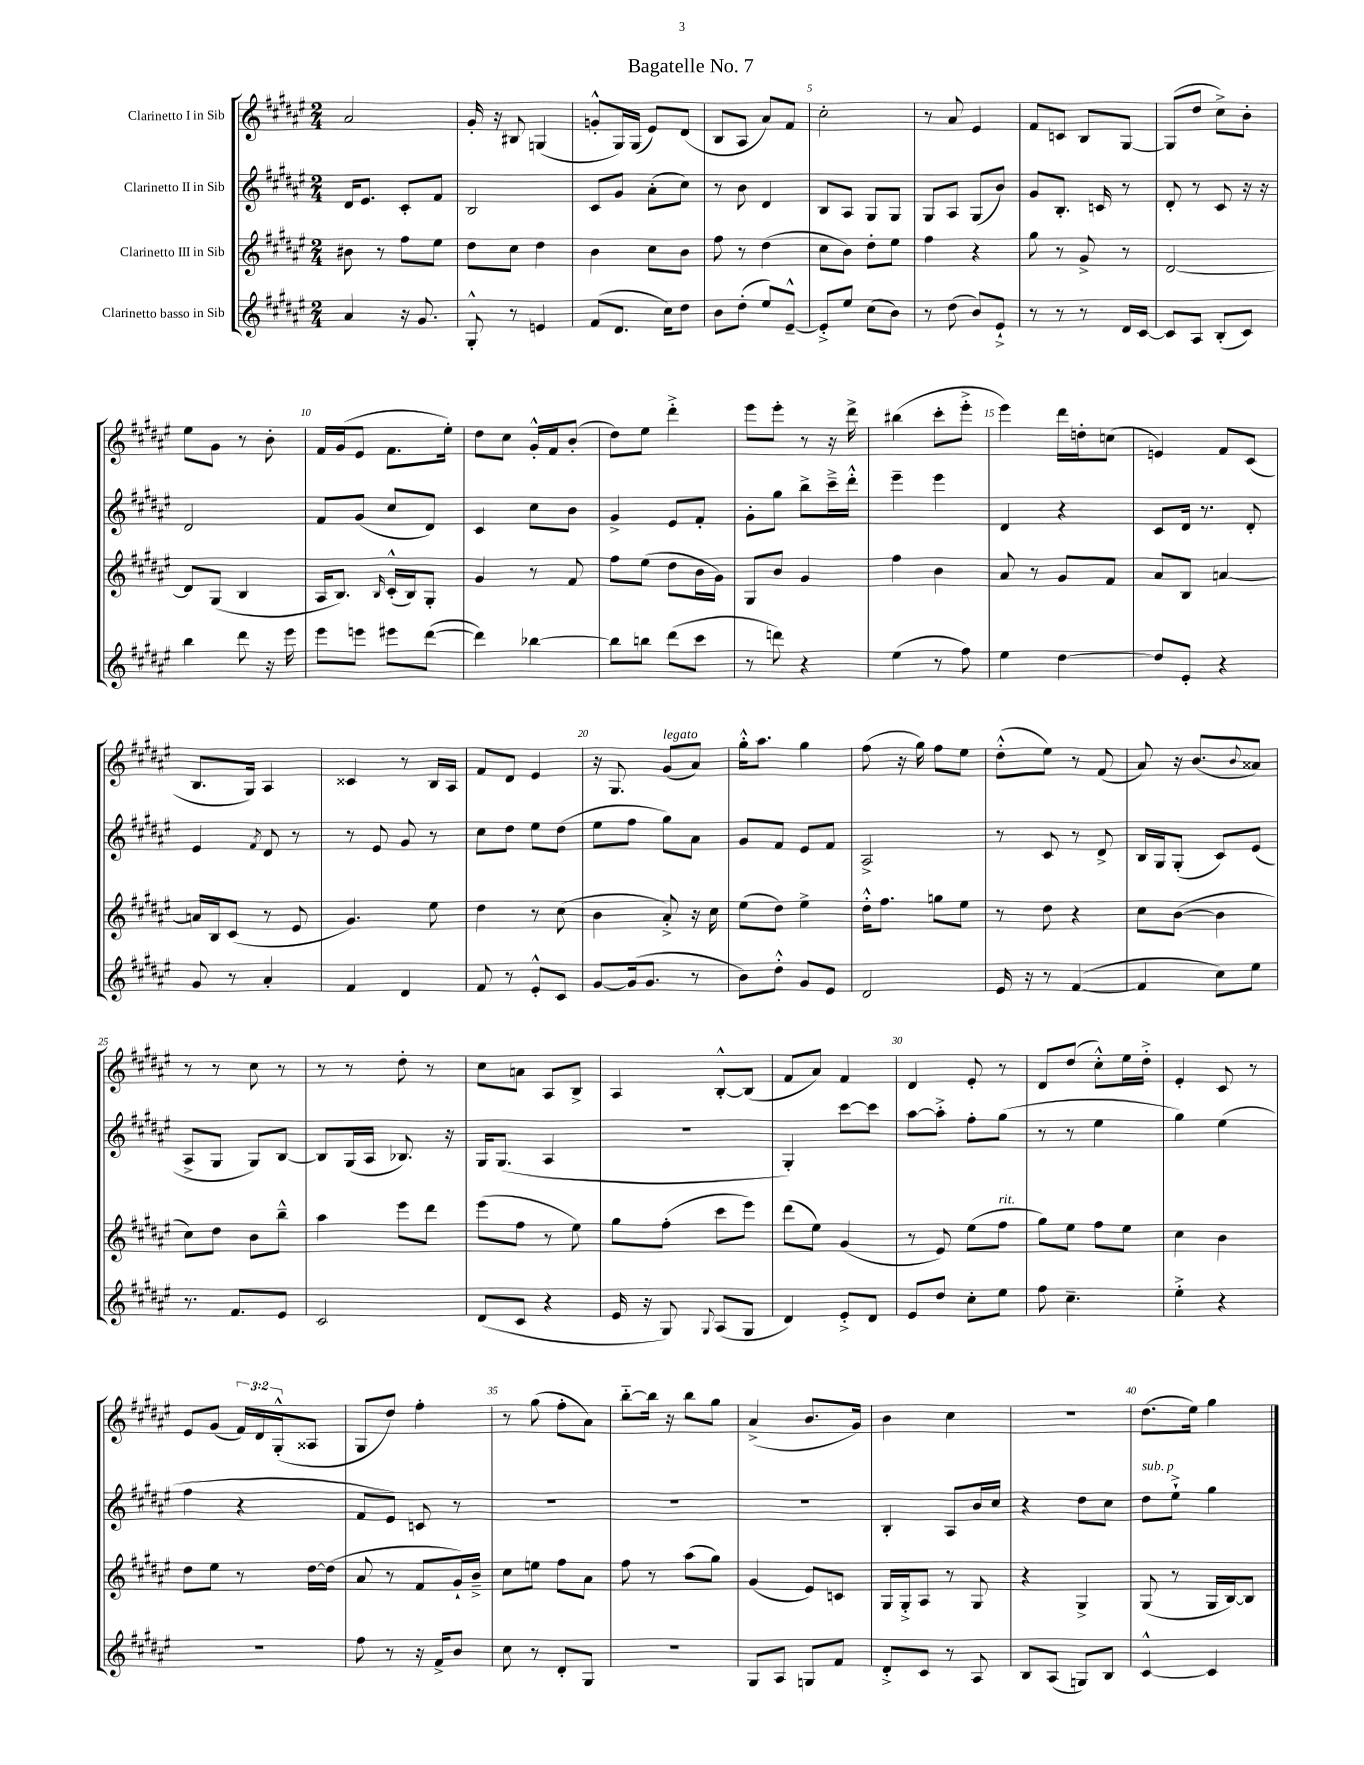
\header { title = "Bagatelle No. 7" }
<<
\new StaffGroup <<
\new Staff = "s0" \with { instrumentName = "Clarinetto I in Sib" } {
    \clef treble \key fis \major \numericTimeSignature \time 2/4 \override Staff.TupletNumber.text = #tuplet-number::calc-fraction-text
    ais'2 |
    gis'16-. r16 bis8 g4( |
    g'8-.-^ gis16) gis16( eis'8) dis'8( |
    b8 ais8 ais'8) fis'8 |
    cis''2-. |
    r8 ais'8 eis'4 |
    fis'8 c'8 b8 gis8~ |
    gis8( dis''8 cis''8->) b'8-. |
    eis''8 gis'8 r8 b'8-. |
    fis'16 gis'16( eis'8 fis'8. eis''16-.) |
    dis''8 cis''8 gis'16-.-^ fis'16 b'8-.( |
    dis''8) eis''8 dis'''4-.-> |
    eis'''8 eis'''8-. r8 r16 dis'''16-> |
    bis''4( cis'''8-. eis'''8-.-> |
    eis'''4) dis'''16 d''16-. c''8( |
    e'4) fis'8 cis'8( |
    b8. gis16) ais4 |
    cisis'4 r8 b16 ais16 |
    fis'8 dis'8 eis'4 |
    r16 gis8. gis'8^\markup { \italic "legato" }( ais'8) |
    gis''16-.-^ ais''8. gis''4 |
    fis''8( r16 gis''16) fis''8 eis''8 |
    dis''8-.-^( eis''8) r8 fis'8( |
    ais'8) r16 b'8.( \appoggiatura { b'8 } aisis'8) |
    r8 r8 cis''8 r8 |
    r8 r8 dis''8-. r8 |
    cis''8 a'8 ais8 b8-> |
    ais4 b8~-.-^ b8( |
    fis'8 ais'8) fis'4 |
    dis'4 eis'8-. r8 |
    dis'8 dis''8( cis''8-.-^) eis''16 dis''16-.-> |
    eis'4-. cis'8 r8 |
    eis'8 gis'8( \tuplet 3/2 { fis'16) dis'16 gis16-.-^( } aisis8 |
    gis8 dis''8) fis''4-. |
    r8 gis''8( fis''8-. ais'8) |
    b''8~-_ b''16 r16 b''8 gis''8 |
    ais'4->( b'8. gis'16) |
    b'4 cis''4 |
    R2 |
    dis''8.( eis''16) gis''4 \bar "|." |
}
\new Staff = "s1" \with { instrumentName = "Clarinetto II in Sib" } {
    \clef treble \key fis \major \numericTimeSignature \time 2/4
    dis'16 eis'8. cis'8-. fis'8 |
    b2 |
    cis'8 gis'8 ais'8-.( cis''8) |
    r8 b'8 dis'4 |
    b8 ais8 gis8 gis8 |
    gis8 ais8 gis8( b'8) |
    gis'8 b8.-. c'16 r8 |
    dis'8-. r8 cis'8 r16 r16 |
    dis'2 |
    fis'8 gis'8( cis''8 dis'8) |
    cis'4 cis''8 b'8 |
    gis'4-> eis'8 fis'8-. |
    gis'8-. gis''8 b''8-> cis'''16---> dis'''16-.-^ |
    eis'''4-- eis'''4 |
    dis'4 r4 |
    cis'8 dis'16 r8. dis'8-. |
    eis'4 \acciaccatura { fis'8 } dis'8 r8 |
    r8 eis'8 gis'8 r8 |
    cis''8 dis''8 eis''8 dis''8( |
    eis''8 fis''8 gis''8) ais'8 |
    gis'8 fis'8 eis'8 fis'8 |
    ais2-> |
    r8 cis'8 r8 dis'8-> |
    b16 gis16 gis8-.( cis'8) eis'8( |
    ais8-> gis8 gis8) b8~ |
    b8 gis16( ais16 bes8.) r16 |
    gis16 gis8.( ais4 |
    R2 |
    gis4-.) cis'''8~ cis'''8 |
    ais''8~ ais''8-.-> fis''8-. gis''8( |
    r8 r8 eis''4 |
    gis''4) eis''4( |
    fis''4 r4 |
    fis'8 eis'8) c'8 r8 |
    R2 |
    R2 |
    R2 |
    b4-. ais8 b'16 cis''16 |
    r4 dis''8 cis''8 |
    dis''8^\markup { \italic "sub. p" } eis''8-!-> gis''4 \bar "|." |
}
\new Staff = "s2" \with { instrumentName = "Clarinetto III in Sib" } {
    \clef treble \key fis \major \numericTimeSignature \time 2/4
    bis'8 r8 fis''8 eis''8 |
    dis''8 cis''8 dis''4 |
    b'4 cis''8 b'8 |
    fis''8 r8 dis''4( |
    cis''8 b'8) dis''8-. eis''8 |
    fis''4 r4 |
    gis''8 r8 gis'8-> r8 |
    dis'2~ |
    dis'8 gis8( b4 |
    ais16 b8.) \grace { b16 } cis'16-.-^( b16) gis8-. |
    gis'4 r8 fis'8 |
    fis''8 eis''8( dis''8 b'16 gis'16) |
    gis8 b'8 gis'4 |
    fis''4 b'4 |
    ais'8 r8 gis'8 fis'8 |
    ais'8 b8 a'4~ |
    a'16 b16 cis'8( r8 eis'8 |
    gis'4.) eis''8 |
    dis''4 r8 cis''8( |
    b'4 ais'8-.->) r16 cis''16 |
    eis''8( dis''8) eis''4-> |
    dis''16-.-^ fis''8. g''8 eis''8 |
    r8 dis''8 r4 |
    cis''8 b'8~( b'4 |
    cis''8) dis''8 b'8 b''8---^ |
    ais''4 eis'''8 dis'''8 |
    eis'''8( fis''8 r8 eis''8) |
    gis''8 fis''8-.( cis'''8 eis'''8) |
    dis'''8( eis''8) gis'4( |
    r8 eis'8) eis''8( fis''8^\markup { \italic "rit." } |
    gis''8) eis''8 fis''8 eis''8 |
    cis''4 b'4 |
    dis''8 eis''8 r8 dis''16~ dis''16( |
    ais'8 r8 fis'8 gis'16-!) b'16---> |
    cis''8 e''8 fis''8 ais'8 |
    fis''8 r8 ais''8( gis''8) |
    gis'4( eis'8) c'8 |
    gis16 gis16-.-> ais8 r8 gis8 |
    r4 gis4-> |
    gis8( r8 gis16 b16~) b8 \bar "|." |
}
\new Staff = "s3" \with { instrumentName = "Clarinetto basso in Sib" } {
    \clef treble \key fis \major \numericTimeSignature \time 2/4
    ais'4 r16 gis'8. |
    gis8-.-^ r8 e'4 |
    fis'8( dis'8. cis''16) dis''8 |
    b'8 dis''8-.( eis''8) eis'8~---^ |
    eis'8-.-> eis''8 cis''8( b'8) |
    r8 dis''8( b'8) eis'8-!-> |
    r8 r8 r8 dis'16 cis'16~ |
    cis'8 ais8 b8-.( cis'8) |
    b''4 dis'''8 r16 eis'''16 |
    eis'''8 e'''8 eis'''8 dis'''8~( |
    dis'''4) bes''4~ |
    bes''8 b''8 dis'''8( cis'''8 |
    r8 d'''8) r4 |
    eis''4( r8 fis''8) |
    eis''4 dis''4~ |
    dis''8 eis'8-. r4 |
    gis'8 r8 ais'4-. |
    fis'4 dis'4 |
    fis'8 r8 eis'8-.-^ cis'8 |
    gis'8~ gis'16( gis'8. r8 |
    b'8) dis''8-.-^ gis'8 eis'8 |
    dis'2 |
    eis'16 r16 r8 fis'4~( |
    fis'4 cis''8) eis''8 |
    r8. fis'8. eis'8 |
    cis'2 |
    dis'8( cis'8 r4 |
    eis'16 r16 gis8) \appoggiatura { gis8 } ais8( gis8 |
    dis'4) eis'8-.-> dis'8 |
    eis'8 dis''8 cis''8-. eis''8 |
    fis''8 cis''4.-- |
    eis''4-.-> r4 |
    R2 |
    fis''8 r8 r16 fis'16-> b'8 |
    cis''8 r8 dis'8-. gis8 |
    r2 |
    gis8 ais8 g8 fis'8 |
    dis'8-.-> cis'8 r8 ais8 |
    b8 ais8( g8) b8 |
    cis'4~-^ cis'4 \bar "|." |
}
>>
>>
\layout { \context { \Score \override BarNumber.break-visibility = ##(#f #t #t) barNumberVisibility = #(every-nth-bar-number-visible 5) } }
